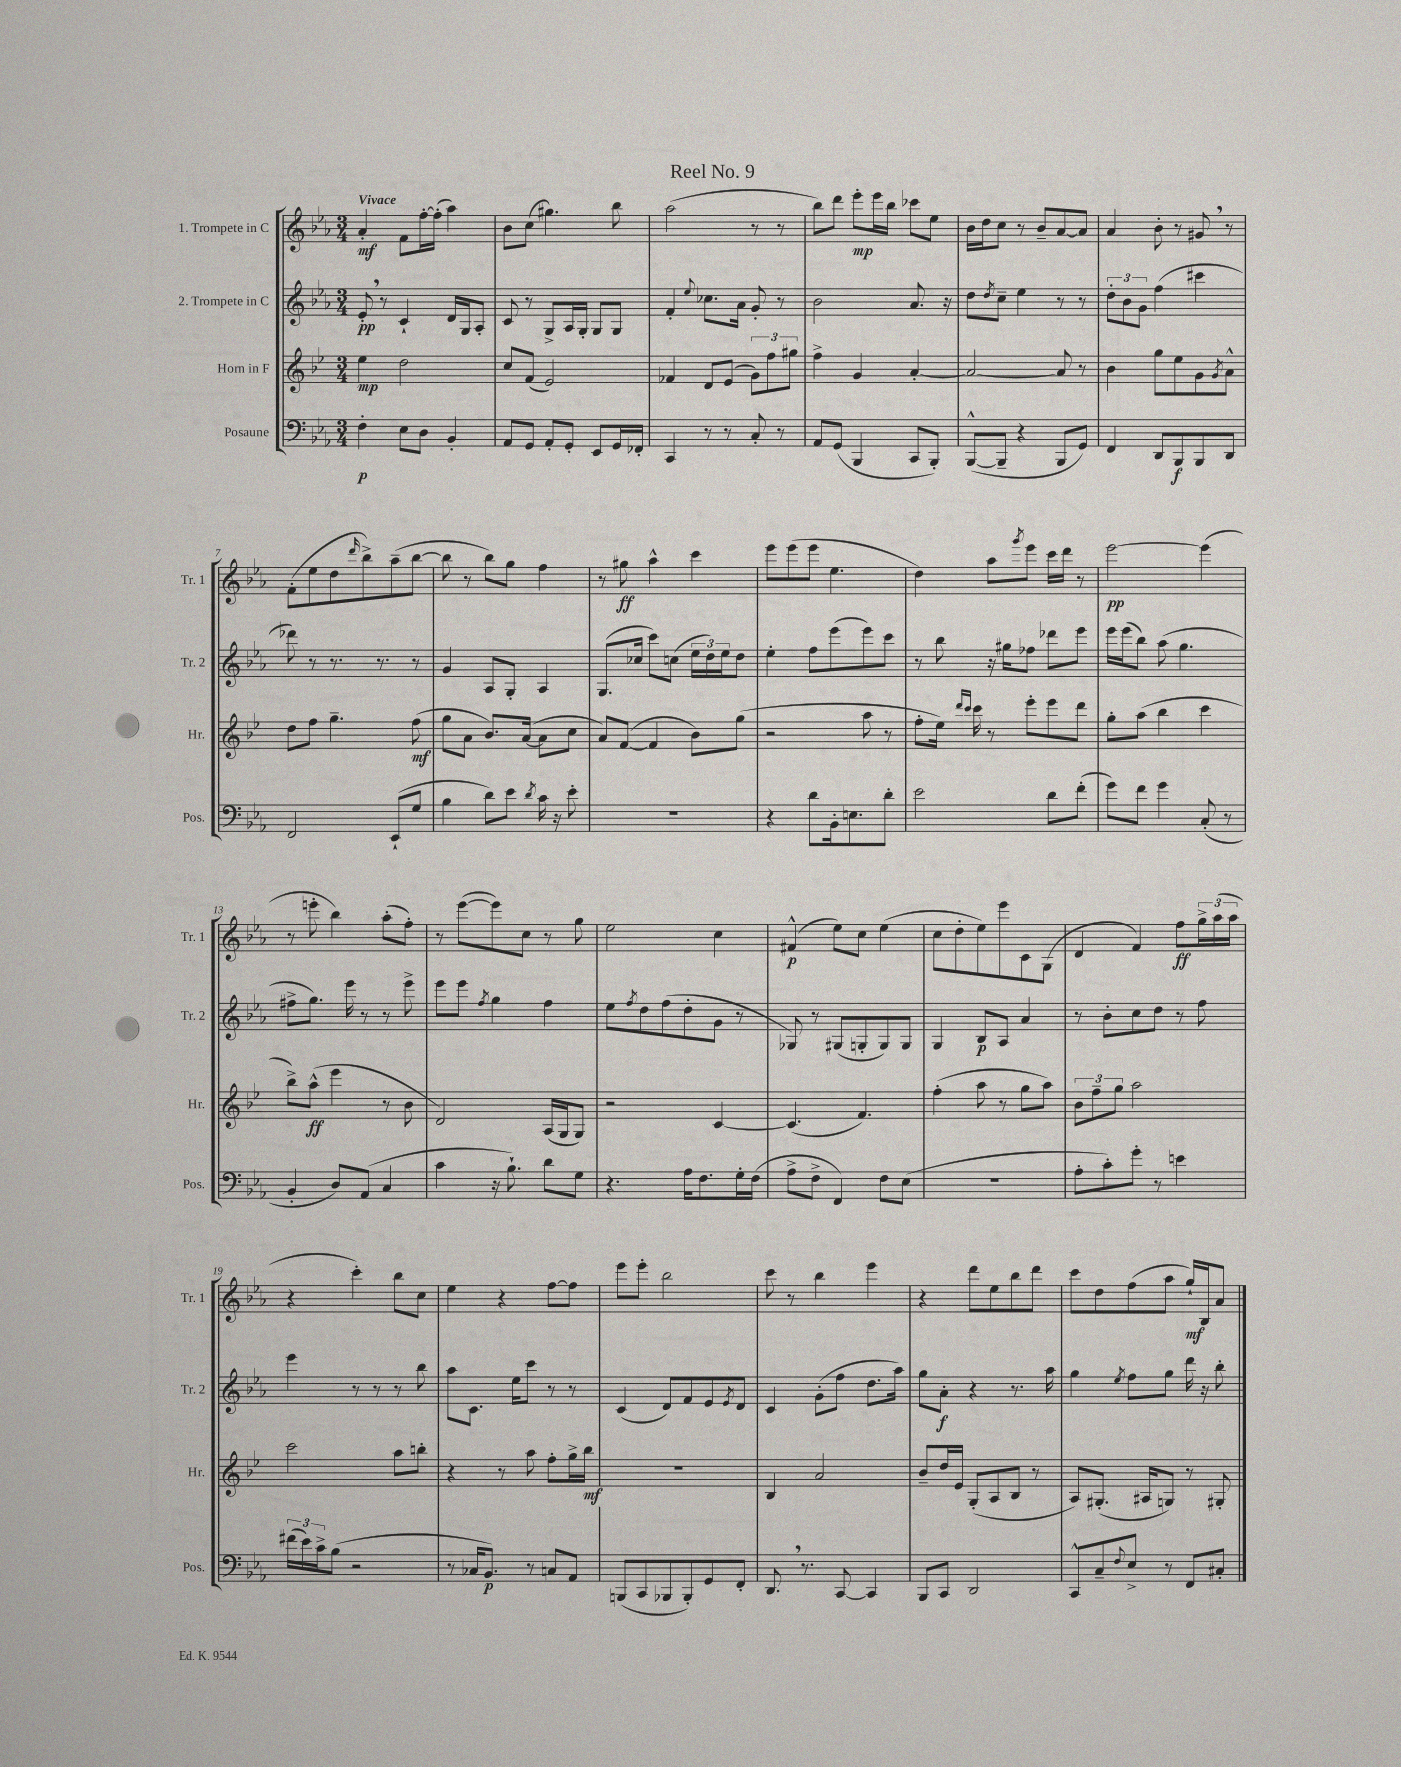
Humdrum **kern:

**kern	**kern	**kern	**kern
*staff4	*staff3	*staff2	*staff1
*clefF4	*clefG2	*clefG2	*clefG2
*k[b-e-a-]	*k[b-e-]	*k[b-e-a-]	*k[b-e-a-]
*M3/4	*M3/4	*M3/4	*M3/4
4F'	4ee-	8e-'	4a-'
.	.	8r	.
8E-	2dd	4c`	8f
8D	.	.	[16ff'
.	.	.	(16ff']
4BB-'	.	16d	4aa-)
.	.	16G	.
.	.	8A-'	.
=	=	=	=
8AA-	8cc	8c	8b-
8GG	(8f	8r	(8cc
8AA-'	2e-)	8G^	4.gg#)
8GG'	.	16A-	.
.	.	16G'	.
8EE-	.	8G	.
16GG	.	8G	8bb-
16FF-'	.	.	.
=	=	=	=
4CC	4f-	4f'	(2aa-
.	.	8qqee-	.
8r	8d	8.cc-	.
8r	(8e-	.	.
.	.	16a-	.
8C'	12g)	8g'	8r
.	12ff	.	.
8r	.	8r	8r
.	12gg#	.	.
=	=	=	=
8AA-	4ff^	2b-	8bb-)
(8GG	.	.	8ddd
4BBB-	4g	.	8eee-'
.	.	.	16eee-
.	.	.	16bb-
8CC	[4a'	8.a-	8ccc-
8BBB-')	.	.	8ee-
.	.	16r	.
=	=	=	=
([8BBB-^^	2a_	8dd	16b-
.	.	.	16dd
.	.	8qdd	.
8BBB-~]	.	8cc~	8cc
4r	.	4ee-	8r
.	.	.	8b-~
8BBB-	8a]	8r	[8a-
8GG)	8r	8r	8a-]
=	=	=	=
4FF	4b-	12dd'	4a-
.	.	12b-	.
.	.	12g	.
8DD	8gg	(4ff	8b-'
8BBB-	8ee-	.	8r
8BBB-	8g	4ccc#	8g#
.	8qg	.	.
8DD	8a^^	.	8r
=	=	=	=
2FF	8dd	8ddd-)	(8f'
.	8ff	8r	8ee-
.	4.gg~	8.r	8dd
.	.	.	16qqddd
.	.	.	8bb-^)
.	.	8.r	.
(8EE-`	.	.	(8aa-~
8G	(8ff	8r	[8bb-
=	=	=	=
4B-	8gg	4g	8bb-]
.	8a	.	8r
8d)	8.b-)	8A-	8bb-)
8e-	.	8G'	8gg
.	([16a	.	.
8qd	.	.	.
16c	8a]	4A-	4ff
16r	.	.	.
8e-'	8cc	.	.
=	=	=	=
2.r	8a)	(8.G	8r
.	([8f	.	8gg#
.	.	16cc-	.
.	4f]	8ccc)	4aa-^^
.	.	(8cc	.
.	8b-)	24ee-	4ccc
.	.	24dd)	.
.	.	24ee-	.
.	(8gg	8dd	.
=	=	=	=
4r	2r	4ee-'	8eee-
.	.	.	(8eee-
8d	.	8ff	8eee-
16BB-'	.	(8eee-	4.ee-
8.E	.	.	.
.	8aa	8eee-)	.
8d'	8r	8ccc	.
=	=	=	=
2e-	8ff'	8r	4dd)
.	16ee-)	8bb-	.
.	16qqddd	.	.
.	16qqccc	.	.
.	16ccc	.	.
.	8r	16r	8aa-
.	.	16gg#	.
.	.	.	8qggg
.	8eee-'	8ff-	8eee-
8d	8eee-	8ddd-	16ccc
.	.	.	16ddd
(8f'	8ddd	8eee-	8r
=	=	=	=
8g)	8gg'	16eee-	[2eee-
.	.	(16eee-	.
8f	(8aa	8bb-)	.
4g	4bb-	(8aa-	.
.	.	4.gg	.
(8C'	4ccc	.	(4eee-]
8r	.	.	.
=	=	=	=
4BB-'	8bb-^)	8ff#^	8r
.	(8aa^^	8.gg)	8eee'
8D)	4eee-	.	4bb-)
.	.	16eee-	.
(8AA-	.	8r	.
4C	8r	8r	(8aa-'
.	8b-	8eee-^	8ff')
=	=	=	=
4c	2d)	8eee-	8r
.	.	8eee-	([8eee-
.	.	8qff	.
16r	.	4gg	8eee-])
8.B-`)	.	.	.
.	.	.	8cc
8d	(16A	4ff	8r
.	16G	.	.
8G	8G)	.	8gg
=	=	=	=
4.r	2r	8ee-	2ee-
.	.	8qff	.
.	.	8dd	.
.	.	(8ff	.
16A-	.	8dd'	.
8.F	.	.	.
.	[4c	8g	4cc
16G'	.	8r	.
(16F	.	.	.
=	=	=	=
8A-^	(4.c]	8G-)	(4f#^^
8F^	.	8r	.
4FF)	.	(8G#	8ee-)
.	4.f)	8G'	8cc
8F	.	8G)	(4ee-
(8E-	.	8G	.
=	=	=	=
2.r	(4ff'	4G	8cc
.	.	.	8dd'
.	8aa	8B-	8ee-)
.	8r	8A-	8eee-
.	8gg	4a-	8c
.	8aa)	.	(8G
=	=	=	=
8A-'	12b-	8r	4d
.	12ff~	.	.
8c')	.	8b-'	.
.	12gg	.	.
8g'	2aa	8cc	4f)
8r	.	8dd	.
4e	.	8r	8ff
.	.	8ff	24gg^
.	.	.	(24aa-
.	.	.	24aa-
=	=	=	=
(24f#	2ccc	4eee-	4r
24e-)	.	.	.
24c^	.	.	.
(8B-	.	.	.
2r	.	8r	4ccc')
.	.	8r	.
.	8aa	8r	8bb-
.	8bb'	8bb-	8cc
=	=	=	=
8r	4r	8aa-	4ee-
16C-	.	8.c	.
8.BB-)	.	.	.
.	8r	.	4r
.	.	16ee-	.
8r	8aa	8ccc	.
8C	8ff'	8r	[8ff
8AA-	16gg^	8r	8ff]
.	16bb-	.	.
=	=	=	=
(8BBB	2.r	(4c	8eee-
8CC	.	.	8eee-'
8BBB-	.	8d)	2bb-
8BBB-')	.	8f	.
8GG	.	8e-	.
.	.	8qe-	.
8FF'	.	8d	.
=	=	=	=
8.DD	4B-	4c	8ccc
.	.	.	8r
8.r	.	.	.
.	2a	(8g'	4bb-
[8CC	.	8ff	.
4CC]	.	8.dd	4eee-
.	.	16aa-)	.
=	=	=	=
8BBB-	8b-~	8gg	4r
8CC	16dd	8a-'	.
.	16e-	.	.
2DD	(8G'	4r	8ddd
.	8A	.	8ee-
.	8B-	8.r	8bb-
.	8r	.	8ddd
.	.	16aa-	.
=	=	=	=
8CC^^	8A)	4gg	8ccc
8C~	(8.G#'	.	8dd
8qqF	.	8qee-	.
8E-^	.	8ff	(8ff
.	16A#	.	.
8r	8G)	8gg	8aa-
8FF	8r	16ddd	16gg`)
.	.	16r	16B-
8C#'	8G#'	8bb-'	8a-
==	==	==	==
*-	*-	*-	*-
